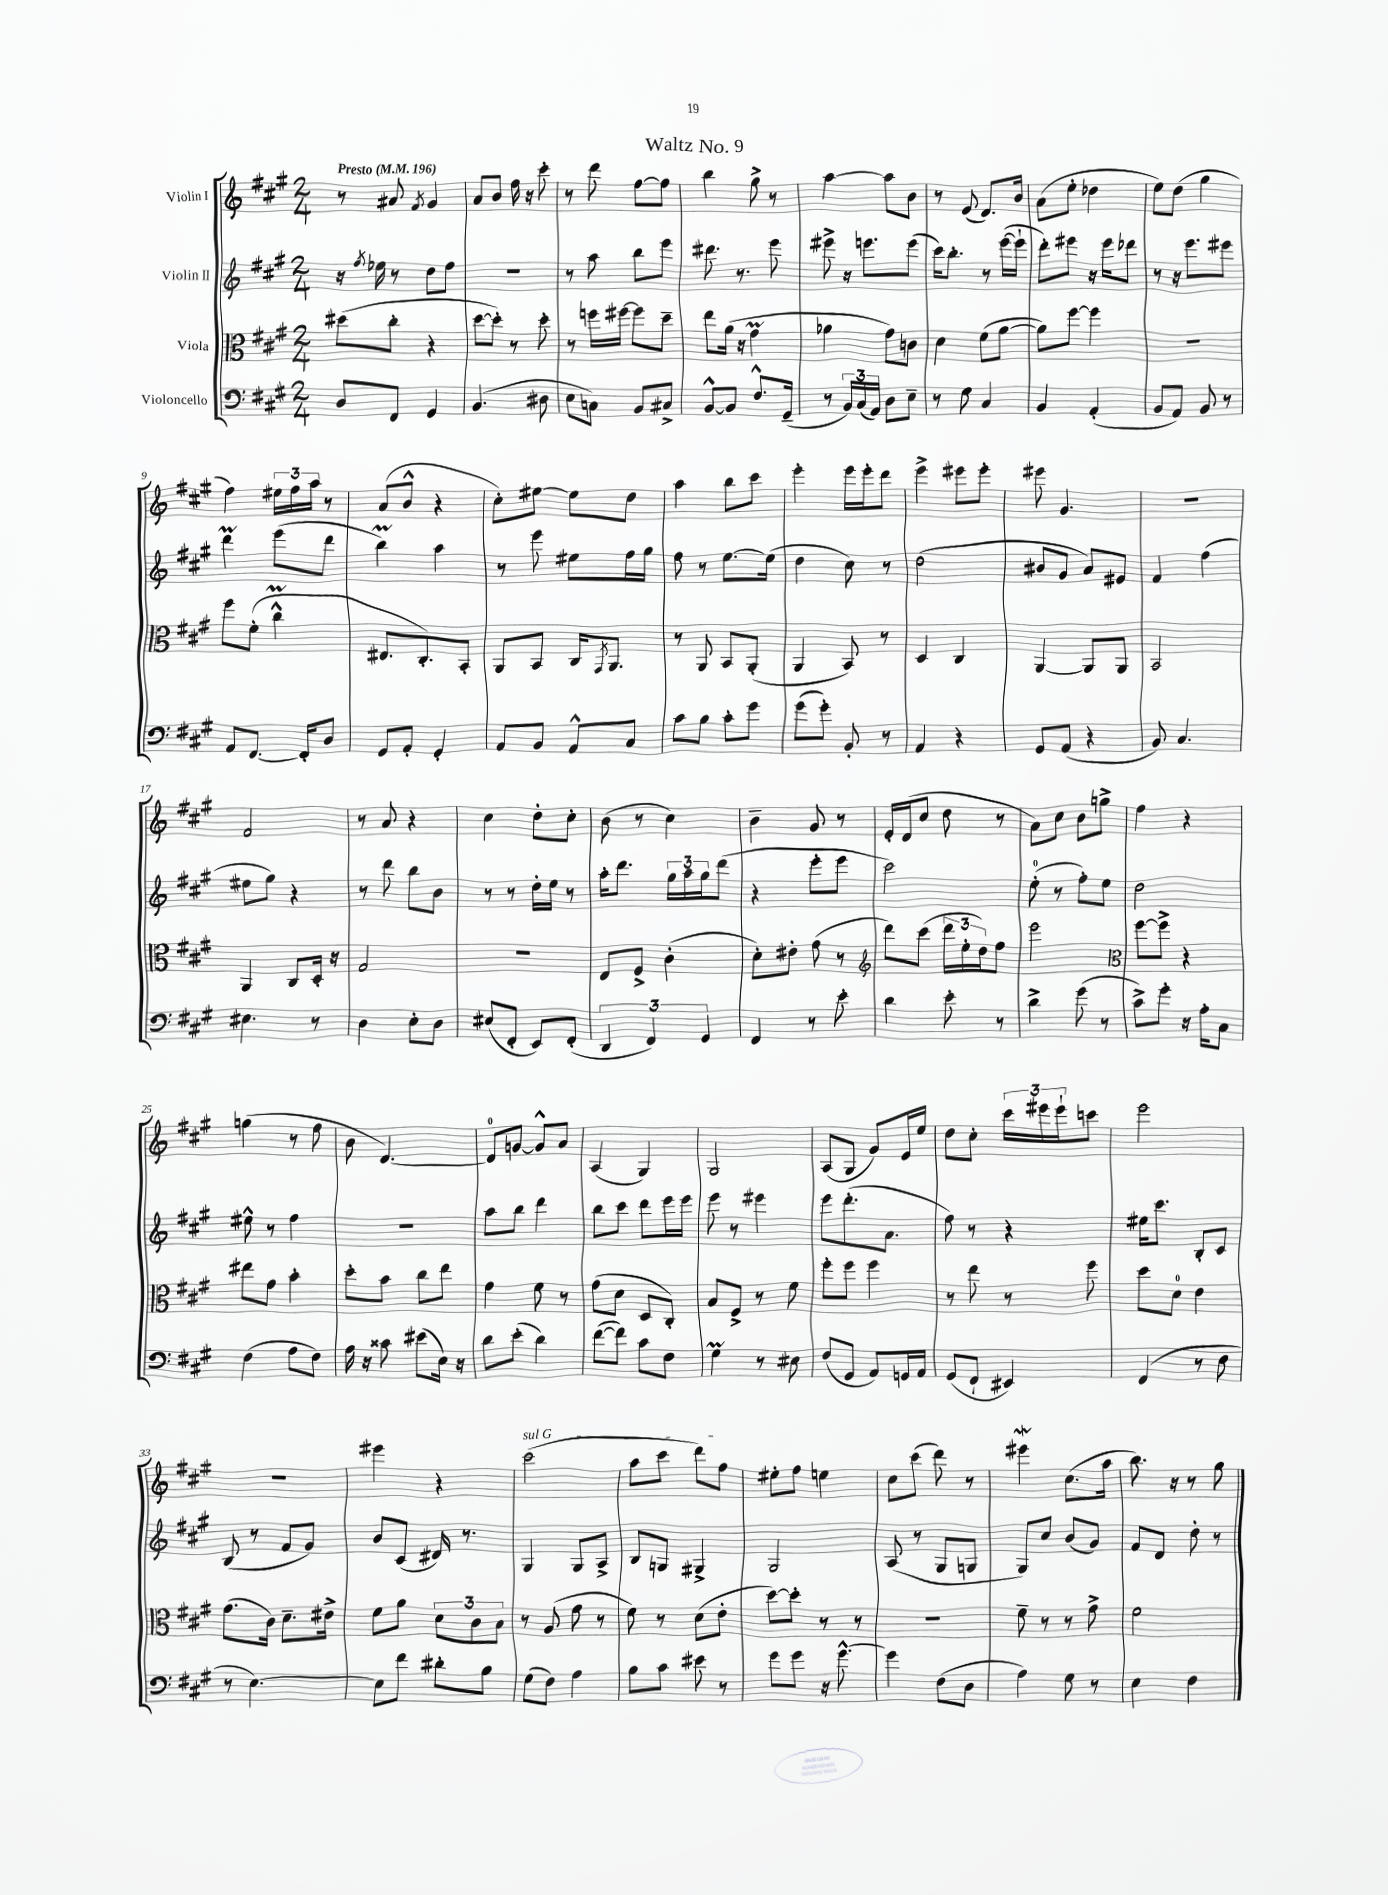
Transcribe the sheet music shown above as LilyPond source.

\header { title = "Waltz No. 9" }
<<
\new StaffGroup <<
\new Staff = "s0" \with { instrumentName = "Violin I" } {
    \clef treble \key a \major \numericTimeSignature \time 2/4 \tempo "Presto" 4 = 196
    r8 ais'8 \acciaccatura { fis'8 } gis'4 |
    a'8 b'8 fis''16 r16 cis'''8-. |
    r8 d'''8 fis''8~ fis''8 |
    b''4 gis''8-> r8 |
    a''4~ a''8 b'8 |
    r8 e'8( d'8.) b'16 |
    a'8( e''8-. des''4 |
    e''8) d''8( gis''4 |
    fis''4) \tuplet 3/2 { eis''16 fis''16 a''16 } r8 |
    a'8( b'8-^ r4 |
    cis''8-.) eis''8~ eis''8 d''8 |
    a''4 b''8 cis'''8 |
    e'''4-. e'''16 e'''16-. d'''8 |
    e'''4-> eis'''8 eis'''8-. |
    eis'''8 gis'4. |
    r2 |
    fis'2 |
    r8 a'8 r4 |
    cis''4 d''8-. cis''8-. |
    b'8( r8 cis''4) |
    b'4-- gis'8 r8 |
    e'16-. d'16( cis''8 d''8 r8 |
    a'8) cis''8 b'8 g''8-> |
    fis''4 r4 |
    g''4( r8 fis''8 |
    b'8 d'4.~) |
    d'8-0 g'8~ g'8-^ a'8 |
    a4( gis4) |
    gis2 |
    a8( gis8 gis'8) e'16 e''16 |
    d''8 cis''8-. \tuplet 3/2 { cis'''16 eis'''16 eis'''16-! } c'''8 |
    e'''2 |
    R2 |
    eis'''4 r4 |
    \once \override TextSpanner.bound-details.left.text = \markup { \italic "sul G" } cis'''2\startTextSpan( |
    a''8 cis'''8 d'''8) fis''8\stopTextSpan |
    eis''8-. fis''8 e''4 |
    cis''8 cis'''8( d'''8) r8 |
    eis'''4\mordent cis''8.( a''16 |
    b''8.) r16 r8 gis''8 \bar "|." |
}
\new Staff = "s1" \with { instrumentName = "Violin II" } {
    \clef treble \key a \major \numericTimeSignature \time 2/4
    r16 \acciaccatura { fis''8 } ees''16 r8 d''8 fis''8 |
    r2 |
    r8 a''8 b''8 e'''8 |
    dis'''8. r8. e'''8 |
    eis'''8-> r16 e'''8. e'''8( |
    cis'''16) b''8.-. r8 e'''16~( e'''16-! |
    d'''8-.) eis'''8 r16 eis'''16 des'''8 |
    r8 r16 e'''8. eis'''8 |
    d'''4\prall e'''8( d'''8 |
    b''4\prall) a''4 |
    r8 e'''8 eis''8 fis''16 gis''16 |
    fis''8 r8 e''8.~ e''16( |
    d''4 cis''8) r8 |
    d''2( |
    bis'8 gis'8 a'8) eis'8 |
    fis'4 fis''4( |
    eis''8 gis''8) r4 |
    r8 d'''8 b''8 b'8 |
    r8 r8 d''16-. e''16 r8 |
    a''16-. d'''8. \tuplet 3/2 { gis''16 a''16 gis''16 } d'''8( |
    r4 e'''8-. e'''8 |
    cis'''2) |
    e''8-0-.( r8 fis''8-.) e''8 |
    d''2 |
    eis''8-^ r8 fis''4 |
    R2 |
    a''8 b''8 d'''4 |
    b''8 cis'''8 d'''8 e'''16 e'''16 |
    e'''8 r8 eis'''4 |
    e'''8 d'''8.-.( a'8. |
    fis''8) r8 r4 |
    eis''16 cis'''8. b8-. cis'8 |
    b8( r8 fis'8 gis'8) |
    b'8 cis'8( dis'16) r8. |
    gis4 gis8 a8-> |
    b8 g8 gis4-> |
    gis2 |
    a8( r8 gis8 g8 |
    gis8) cis''8 b'8( gis'8) |
    fis'8 d'8 d''8-. r8 \bar "|." |
}
\new Staff = "s2" \with { instrumentName = "Viola" } {
    \clef alto \key a \major \numericTimeSignature \time 2/4
    dis''8( cis''8-. r4 |
    d''8~ d''8-.) r8 d''8-. |
    r8 f''16 fis''16~ fis''8 d''8-- |
    e''8 a'16( r16 gis'4\prall |
    aes'4 gis'8) c'8 |
    d'4 fis'8( a'8~ |
    a'8) fis''8~ fis''4 |
    R2 |
    fis''8 fis'8-.( cis''4-^\prall |
    eis8. cis8.-.) b,8-. |
    a,8 b,8 cis16 \acciaccatura { gis,8 } a,8. |
    r8 a,8 b,8 a,8-.( |
    a,4 b,8) r8 |
    d4 cis4 |
    a,4~ a,8 a,8 |
    b,2 |
    a,4 cis8 d16-. r16 |
    gis2 |
    R2 |
    e8 fis8-> cis'4-.( |
    d'8-.) eis'8-. gis'8( r8 |
    \clef treble d'''8) cis'''8( \tuplet 3/2 { d'''16 e''16-. d''16) } fis''8 |
    e'''2 |
    \clef alto fis''8~ fis''8-> r4 |
    eis''8 gis'8 b'4-. |
    d''8-. b'8 cis''8 e''8 |
    gis'4 fis'8 r8 |
    gis'8( d'8 d8 cis8-.) |
    b8 fis8-> r8 fis'8 |
    fis''8-. fis''8 fis''4 |
    r8 e''8 r8 fis''8 |
    d''8 d'8-0 e'4 |
    gis'8.( cis'16) d'8.-- eis'16-> |
    fis'8 a'8 \tuplet 3/2 { d'8 cis'8 b8 } |
    r8 a8( gis'8 r8 |
    fis'8) r8 d'8( e'8-. |
    d''8~) d''8-. r8 r8 |
    r2 |
    fis'8-- r8 r8 gis'8-> |
    fis'2 \bar "|." |
}
\new Staff = "s3" \with { instrumentName = "Violoncello" } {
    \clef bass \key a \major \numericTimeSignature \time 2/4
    d8 fis,8 gis,4 |
    b,4.( dis8 |
    e8 c8) b,8 cis8-> |
    b,8~-^ b,8 fis8.-^ gis,16--( |
    r8 \tuplet 3/2 { b,16) cis16( a,16) } d8 e8-- |
    r8 gis8 cis4 |
    b,4 a,4-.( |
    b,8 a,8) b,8 r8 |
    a,8 fis,8.~ fis,16-. d8 |
    gis,8 a,8-. gis,4-. |
    a,8 b,8 a,8-^ cis8 |
    cis'8 b8 cis'8-. gis'8 |
    gis'8( gis'8-.) b,8-. r8 |
    a,4 r4 |
    gis,8 a,8( r4 |
    b,8) cis4. |
    eis4. r8 |
    d4 e8-. d8 |
    eis8( fis,8-. e,8) fis,8-.( |
    \tuplet 3/2 { d,4 fis,4) gis,4 } |
    fis,4 r8 e'8-. |
    d'4 e'8-. r8 |
    d'4-> gis'8( r8 |
    cis'8->) gis'8-. r16 a16-. cis8 |
    fis4( a8 fis8) |
    a16 r16 cisis'8 eis'8( e16) r16 |
    d'8 e'8-.( d'4) |
    fis'8~( fis'8) cis'8 fis8 |
    gis4\prall r8 eis8 |
    fis8( gis,8 a,8) g,16 a,16 |
    gis,8( fis,8-! eis,4) |
    fis,4( r8 fis8 |
    r8 e4.~) |
    e8 fis'8 dis'8-. b8 |
    gis8( fis8) a4 |
    b8 cis'8 eis'8 r8 |
    gis'8 gis'8 r16 gis'8.~-^ |
    gis'4 fis8( d8 |
    a4) gis8 r8 |
    e4 fis4 \bar "|." |
}
>>
>>
